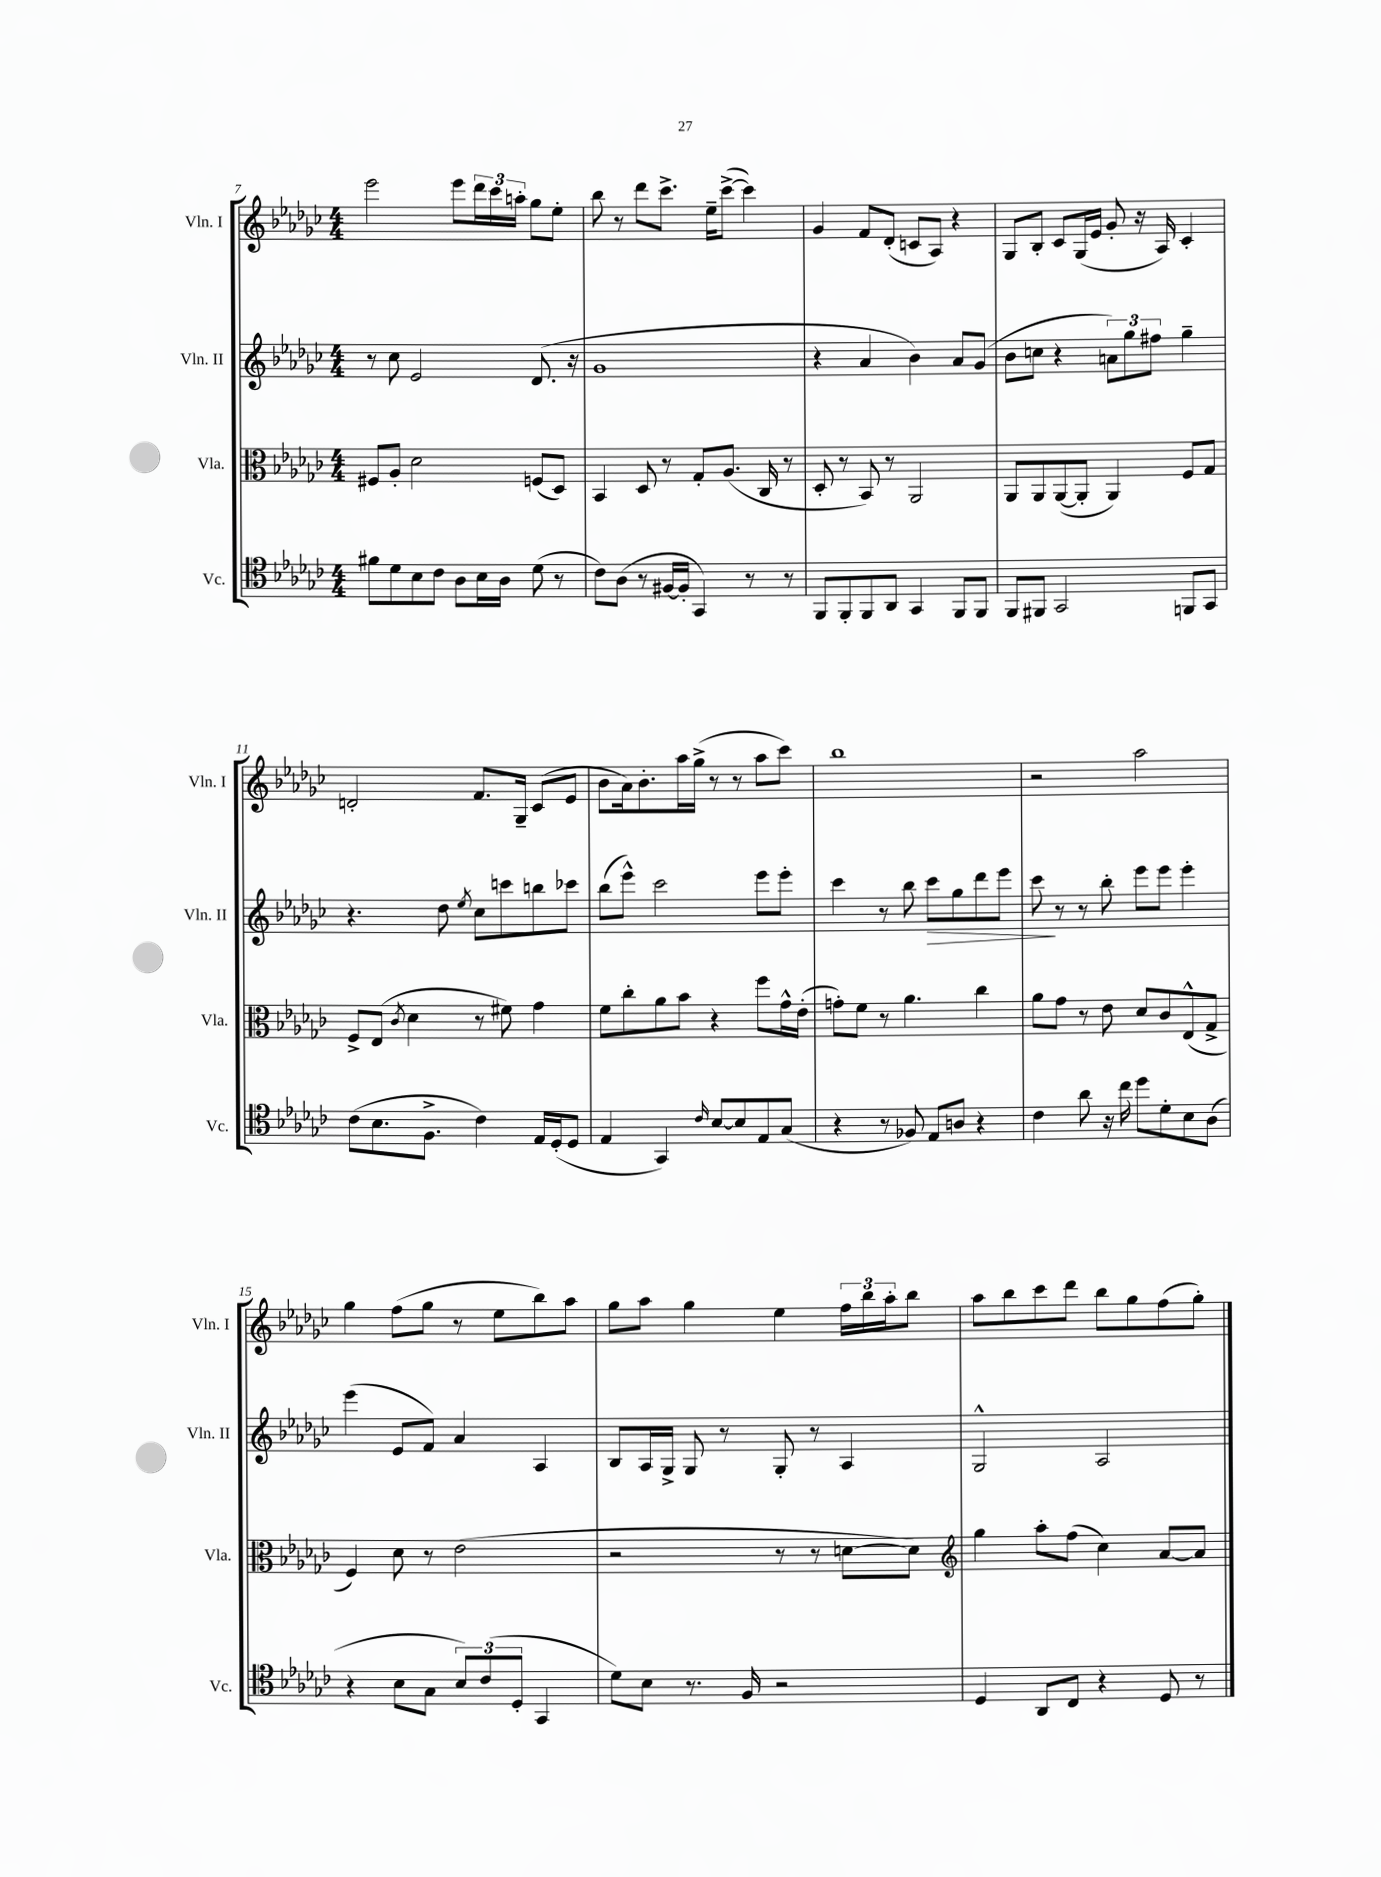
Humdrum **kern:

**kern	**kern	**kern	**kern
*staff4	*staff3	*staff2	*staff1
*clefC4	*clefC3	*clefG2	*clefG2
*k[b-e-a-d-g-c-]	*k[b-e-a-d-g-c-]	*k[b-e-a-d-g-c-]	*k[b-e-a-d-g-c-]
*M4/4	*M4/4	*M4/4	*M4/4
8f#\L	8F#/L	8r	2eee-\
8d-\	8A-'/J	8cc-\	.
8B-\	2d-\	2e-/	.
8c-\J	.	.	.
8A-\L	.	.	8eee-\L
16B-\L	.	.	24ddd-\L
.	.	.	24ccc-\
16A-\JJ	.	.	.
.	.	.	24aa'\JJ
(8d-\	(8F/L	(8.d-/	8gg-\L
8r	8D-/J)	.	8ee-'\J
.	.	16r	.
=	=	=	=
8c-\L)	4BB-/	1g-	8bb-\
(8A-\J	.	.	8r
8r	8D-/	.	8ddd-\L
[16F#/LL	8r	.	8.ccc-^\J
16F#'/]JJ	.	.	.
4GG-/)	8G-'/L	.	.
.	.	.	16ee-~\LK
.	(8.A-/J	.	([8ccc-^\J
8r	.	.	4ccc-\])
.	16C-/	.	.
8r	8r	.	.
=	=	=	=
8FF/L	8D-'/	4r	4g-/
8FF'/	8r	.	.
8FF/	8BB-/)	4a-/	8f/L
8AA-/J	8r	.	(8d-'/J
4GG-/	2AA-/	4b-\)	8c/L
.	.	.	8A-/J)
8FF/L	.	8a-/L	4r
8FF/J	.	(8g-/J	.
=	=	=	=
8FF/L	8AA-/L	8b-\L	8G-/L
8FF#/J	8AA-/	8cc\J	8B-'/J
2GG-/	([8AA-/	4r	8c-/L
.	8AA-'/]J	.	(16G-/L
.	.	.	16e-/JJ
.	4AA-/)	12a\L)	8g-'/
.	.	12gg-\	.
.	.	.	16r
.	.	12ff#\J	.
.	.	.	16A-/)
8FF/L	8F/L	4gg-~\	4c-'/
8GG-/J	8G-/J	.	.
=	=	=	=
(8c-\L	8F^/L	4.r	2d'/
8.B-\	(8E-/J	.	.
.	8qc-/	.	.
.	4d-\	.	.
8.F^\J	.	.	.
.	.	8dd-\	.
.	.	8qee-/	.
4c-\)	8r	8cc-\L	8.f/L
.	8f#\)	8ccc\	.
.	.	.	16G-~/Jk
16E-/LL	4g-\	8bb\	(8c-/L
(16D-'/J	.	.	.
8D-/J	.	8ccc-\J	8e-/J
=	=	=	=
4E-/	8f\L	(8bb-\L	8b-\L
.	8cc-'\	8eee-^^\J)	16a-\k)
.	.	.	8.b-'\
4GG-/)	8a-\	2ccc-\	.
.	8b-\J	.	16aa-\L
.	.	.	(16gg-^\JJ
16qqc-/	.	.	.
[8B-/L	4r	.	8r
8B-/]	.	.	8r
8E-/	8ff\L	8eee-\L	8aa-\L
(8G-/J	16g-^^\L	8eee-'\J	8ccc-\J)
.	(16e-'\JJ	.	.
=	=	=	=
4r	8g'\L)	4ccc-\	1bb-
.	8f\J	.	.
8r	8r	8r	.
8F-/)	4.a-\	8bb-\	.
8E-/L	.	8ccc-\L	.
8A/J	.	8gg-\	.
4r	4cc-\	8ddd-\	.
.	.	8eee-\J	.
=	=	=	=
4c-\	8a-\L	8ccc-\	2r
.	8g-\J	8r	.
8a-\	8r	8r	.
16r	8e-\	8bb-'\	.
16cc-\	.	.	.
8dd-\L	8d-/L	8eee-\L	2aa-\
8d-'\	8c-/	8eee-\J	.
8B-\	(8E-^^/	4eee-'\	.
(8A-\J	8G-^/J	.	.
=	=	=	=
4r	4F/)	(4eee-\	4gg-\
8B-\L	8d-\	8e-/L	(8ff\L
8G-\J	8r	8f/J)	8gg-\J
12B-/L)	(2e-\	4a-/	8r
(12c-/	.	.	.
.	.	.	8ee-\L
12D-'/J	.	.	.
4GG-/	.	4A-/	8bb-\)
.	.	.	8aa-\J
=	=	=	=
8d-\L)	2r	8B-/L	8gg-\L
8B-\J	.	16A-/L	8aa-\J
.	.	16G-^/JJ	.
8.r	.	8G-/	4gg-\
.	.	8r	.
16F/	.	.	.
2r	8r	8G-'/	4ee-\
.	8r	8r	.
.	[8d\L	4A-/	24ff\LL
.	.	.	24bb-\
.	.	.	24aa-'\J
.	8d\]J)	.	8bb-\J
=	=	=	=
*	*clefG2	*	*
4D-/	4gg-\	2G-^^/	8aa-\L
.	.	.	8bb-\
8AA-/L	8aa-'\L	.	8ccc-\
8C-/J	(8ff\J	.	8ddd-\J
4r	4cc-\)	2A-/	8bb-\L
.	.	.	8gg-\
8D-/	[8a-/L	.	(8ff\
8r	8a-/]J	.	8gg-'\J)
==	==	==	==
*-	*-	*-	*-
